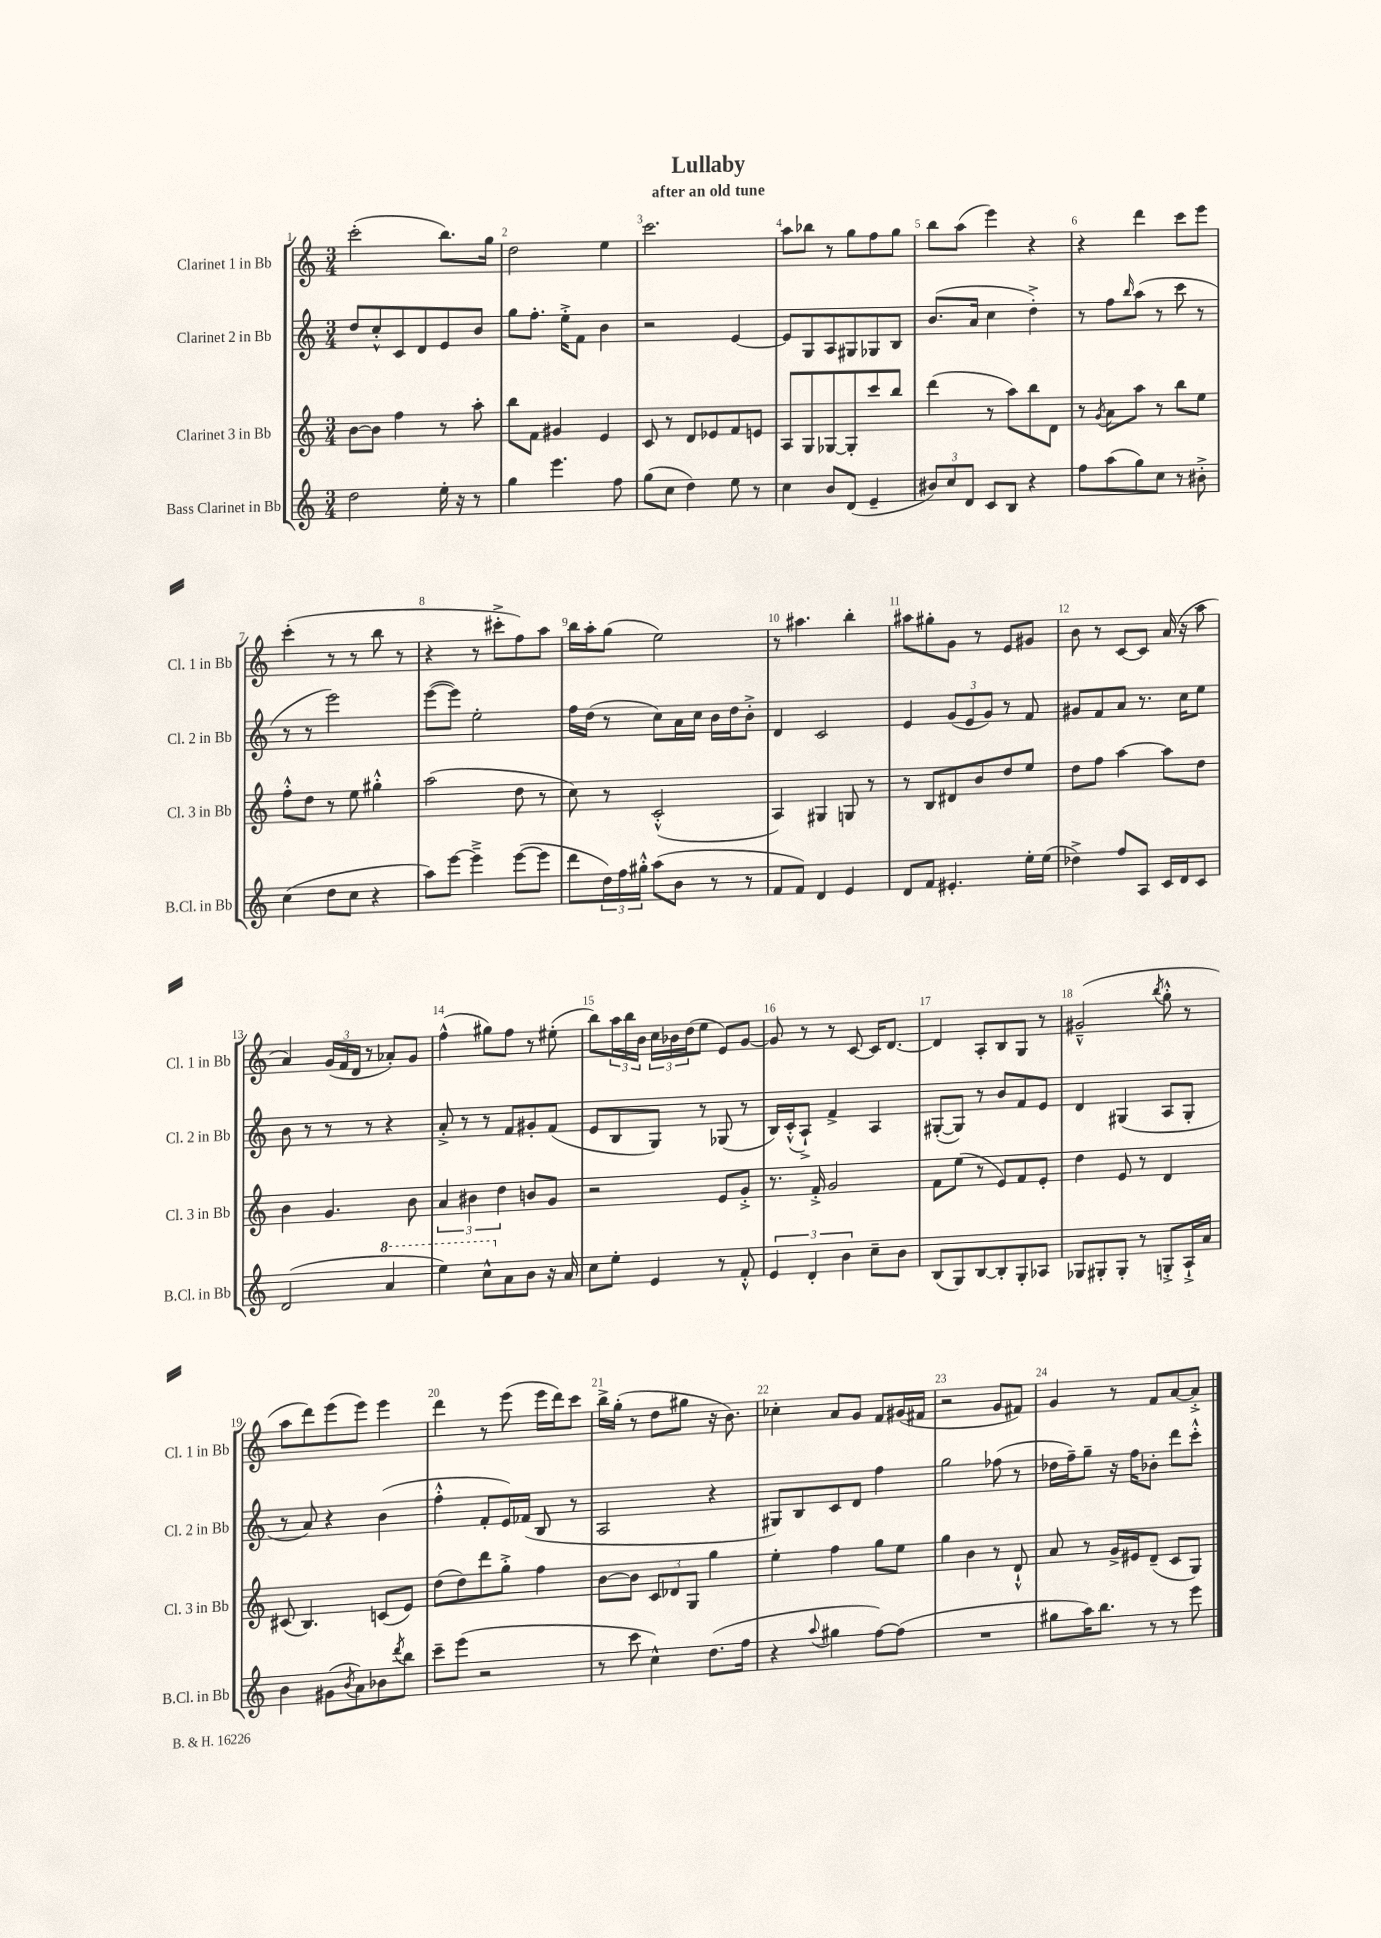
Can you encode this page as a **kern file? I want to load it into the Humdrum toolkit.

**kern	**kern	**kern	**kern
*staff4	*staff3	*staff2	*staff1
*clefG2	*clefG2	*clefG2	*clefG2
*k[]	*k[]	*k[]	*k[]
*M3/4	*M3/4	*M3/4	*M3/4
2dd\	[8b\L	8dd/L	(2ccc'\
.	8b\]J	8cc'^^/	.
.	4ff\	8c/	.
.	.	8d/	.
16ee'\	8r	8e/	8.bb\L)
16r	.	.	.
8r	8aa'\	8b/J	.
.	.	.	16gg\Jk
=	=	=	=
4gg\	8bb\L	8gg\L	2dd\
.	8f\J	8.ff'\J	.
4.eee\	4g#/	.	.
.	.	16ee'^\LK	.
.	.	8f\J	.
.	4e/	4b\	4ee\
8ff\	.	.	.
=	=	=	=
(8gg\L	8c/	2r	2.ccc\
8cc\J	8r	.	.
4dd\)	8d/L	.	.
.	8e-/	.	.
8ee\	8f/	[4e/	.
8r	8e/J	.	.
=	=	=	=
4cc\	8A/L	8e/]L	8aa\L
.	8G/	8G/	8bb-\J
8b/L	[8G-/	8A/	8r
(8d/J	8G-'/]	8G#/	8gg\L
4e~/	8ccc/	8G-/	8ff\
.	8bb/J	8B/J	8gg\J
=	=	=	=
12b#/L)	(4ddd\	(8.b/L	8bb\L
12cc/	.	.	.
.	.	.	(8aa\J
12d/J	.	.	.
.	.	16a/Jk	.
8c/L	8r	4cc\	4eee\)
8B/J	8aa\L)	.	.
4r	8bb\	4dd'^\)	4r
.	8d\J	.	.
=	=	=	=
8ff\L	8r	8r	4r
.	8qg/	.	.
(8aa\	8a\L	8ff\L	.
.	.	16qqbb/	.
8gg\)	8aa\J	(8aa\J	4ddd\
8cc\J	8r	8r	.
8r	8bb\L	8ccc\	8ccc\L
8b#'^\	8ee\J	8r	8eee\J
=	=	=	=
(4cc\	8ff'^^\L	8r	(4ccc'\
.	8dd\J	8r	.
8dd\L	8r	2eee\)	8r
8cc\J	8ee\	.	8r
4r	4gg#'^^\	.	8bb\
.	.	.	8r
=	=	=	=
8aa\L)	(2aa\	([8eee\L	4r
[8eee\J	.	8eee\]J)	.
4eee~^\]	.	2ee'\	8r
.	.	.	8ccc#'^\L
([8eee\L	8dd\	.	8ff\)
8eee\]J	8r	.	8aa\J
=	=	=	=
8ddd\L	8cc\)	16ff\LL	16bb\LL
.	.	(16dd\JJ	16aa'\J
24dd\L)	8r	8r	(8gg\J
24ff\	.	.	.
24gg#'^^\JJ	.	.	.
(8aa\L	(2c'^^/	8cc\L)	2ee\)
8b\J	.	16a\L	.
.	.	16cc\JJ	.
8r	.	16b\LL	.
.	.	16dd\J	.
8r	.	8b'^\J	.
=	=	=	=
8f/L	4A/)	4d/	8r
8f/J)	.	.	4.aa#\
4d/	4G#/	2c/	.
4e/	8G/	.	4bb'\
.	8r	.	.
=	=	=	=
8d/L	8r	4e/	8aa#\L
8f/J	8B/L	.	8gg#'\
4.e#'/	8d#/	(12g/L	8g\J
.	.	12e/	.
.	8b/	.	8r
.	.	12g/J)	.
.	8dd/	8r	8e/L
16ee'\LL	8ee/J	8f/	8g#/J
(16ee\JJ	.	.	.
=	=	=	=
4dd-^\)	8dd\L	8g#/L	8b\
.	8ff\J	8f/	8r
8ff/L	[4aa\	8a/J	[8c/L
8A/J	.	8.r	8c/]J
16c/LL	8aa\]L	.	(16a/
16d/J	.	16cc\LK	16r
8c/J	8dd\J	8ee\J	8aa\
=	=	=	=
(2d/	4b\	8b\	4a/)
.	.	8r	.
.	4.g/	8r	(24g/LL
.	.	.	24f/
.	.	.	24d/JJ
.	.	8r	8r
4aa/	.	4r	8a-'/L)
.	8b\	.	8g/J
=	=	=	=
4eee\)	6a/	8a'^/	(4ff^^\
.	.	8r	.
.	6b#\	.	.
8ccc^^\L	.	8r	8gg#\L)
.	6dd\	.	.
8a\	.	8f/L	8ff\J
8b\J	8b/L	8g#'/	8r
16r	8g/J	(8f/J	(8ee#'\
16a/	.	.	.
=	=	=	=
8cc\L	2r	8e/L	8bb\L)
8ee'\J	.	8B/	24aa\L
.	.	.	24bb\
.	.	.	24b\JJ
4e/	.	8G/J)	24cc\LL
.	.	.	24b-\
.	.	.	(24dd\J
.	.	8r	8ee\J
8r	8e/L	(8G-/	8e/L)
8f'^^/	8g'^/J	8r	[8g/J
=	=	=	=
6e/	8.r	16B/LL)	8g/]
.	.	(16c'^^/J	.
.	.	8A`^/J)	8r
6d'/	.	.	.
.	16f'^/	.	.
.	2g/	4f^/	8r
6b\	.	.	.
.	.	.	[8c/
8cc~\L	.	4A/	16c/]LK
.	.	.	[8.d/J
8b\J	.	.	.
=	=	=	=
(8B/L	8f\L	([8G#'/L	4d/]
8G/)	(8ee\J	8G#/]J)	.
[8B/	8r	8r	8A'/L
8B'/]	8e/L)	8b/L	8B/
8G'/	8f/	8f/	8G/J
8A-/J	8e'/J	8e/J	8r
=	=	=	=
8G-/L	4dd\	4d/	(2g#~^^/
8G#'/	.	.	.
8G#'/J	8e/	(4G#/	.
8r	8r	.	.
.	.	.	8qbb/
8G'^/L	4d/	8A/L	8gg'^^\
16A`^/L	.	8G#'/J	8r
16a/JJ	.	.	.
=	=	=	=
4b\	(8c#/	8r	8aa\L
.	4.B/)	8a/)	8ddd\)
(8g#\L	.	4r	(8eee\
8qb/	.	.	.
8a\)	.	.	8eee\J)
8b-\	(8c/L	(4b\	4eee\
8qddd/	.	.	.
8bb\J	8e/J)	.	.
=	=	=	=
8ccc~\L	(8dd\L	4ff'^^\	4ddd\
(8eee\J	8dd\)	.	.
2r	8ddd\	8f'/L	8r
.	8gg'^\J	16e/L)	(8eee\
.	.	(16f-/JJ	.
.	4ff\	8B/	16eee\LL
.	.	.	16ddd\J)
.	.	8r	8ccc\J
=	=	=	=
8r	[8b\L	2A/	16bb^\LL
.	.	.	(16gg'\JJ
8ccc\	8b\]J	.	8r
4cc^^\)	12c/L	.	8dd\L
.	12d-/	.	.
.	.	.	8gg#\J
.	12G/J	.	.
(8.dd\L	4gg\	4r	16r
.	.	.	8.b\)
16ff\Jk	.	.	.
=	=	=	=
4r	4ee'\	8G#/L)	4cc-'\
.	.	8B/	.
8qqaa/	.	.	.
4gg#\	4ff\	8c/	8a/L
.	.	8d/J	8g/J
[8ff\L)	8gg\L	4ff\	8f/L
(8ff\]J	8ee\J	.	(16g#/L
.	.	.	16f#/JJ
=	=	=	=
2.r	4gg\	2gg\	2r
.	4b\	.	.
.	8r	(8ff-\	8g/L
.	8d`^^/	8r	8f#/J)
=	=	=	=
8gg#\L	8a/	16dd-\LL	4g/
.	.	16ff~\J)	.
16aa\K)	8r	8gg~\J	.
8.bb\J	.	.	.
.	16g^/LL	16r	8r
.	16e#/J	16ff\LK	.
8r	(8d~/J	8b-'\J	8f/L
8r	8c/L	8ddd\L	[8a/
8eee\	8G/J)	8ccc'^^\J	8a'^/]J
==	==	==	==
*-	*-	*-	*-
